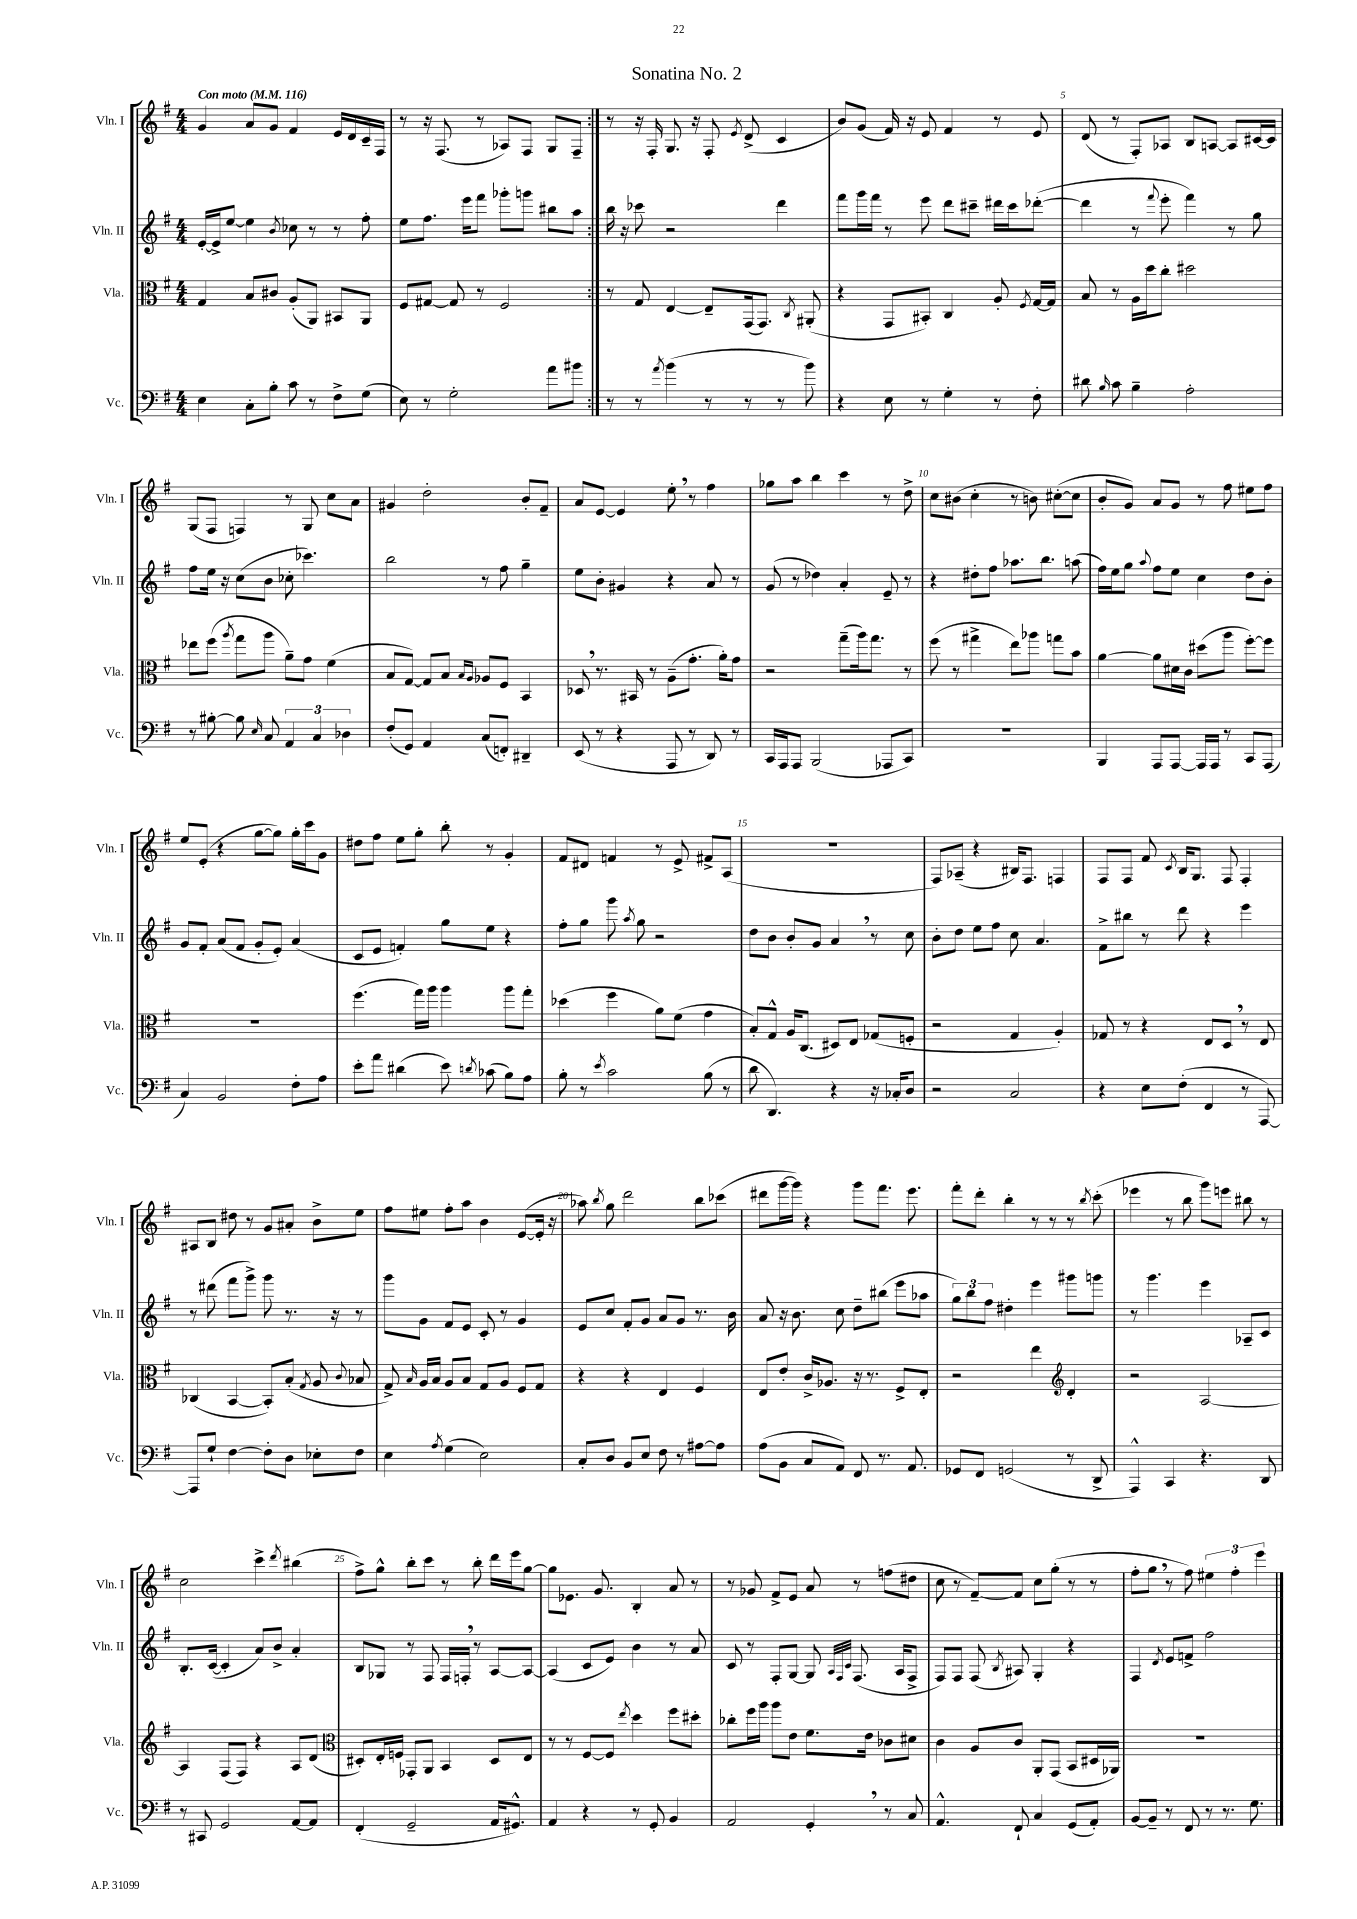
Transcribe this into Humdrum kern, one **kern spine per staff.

**kern	**kern	**kern	**kern
*staff4	*staff3	*staff2	*staff1
*clefF4	*clefC3	*clefG2	*clefG2
*k[f#]	*k[f#]	*k[f#]	*k[f#]
*M4/4	*M4/4	*M4/4	*M4/4
*MM116	*MM116	*MM116	*MM116
4E\	4G/	[16e'/LL	4g/
.	.	16e^/]J	.
.	.	[8ee/J	.
8C'\L	8B/L	4ee\]	8a/L
8B'\J	8c#/J	.	8g/J
.	.	8qb/	.
8c\	(8A'/L	8cc-\	4f#/
8r	8AA/J)	8r	.
8F#^\L	8BB#/L	8r	16e/LL
.	.	.	16d/
(8G\J	8AA/J	8ff#'\	16c~/
.	.	.	16F#/JJ
=	=	=	=
8E\)	8F#/L	8ee\L	8r
8r	[8G#/J	8.ff#\J	16r
.	.	.	(8.F#/
2G'\	8G#/]	.	.
.	.	16eee\LK	.
.	8r	8fff#\J	8r
.	2F#/	8ggg-'\L	8A-/L)
.	.	8ggg\J	8F#/J
8a\L	.	8bb#\L	8G/L
8b#\J	.	8aa\J	8F#~/J
=:|!	=:|!	=:|!	=:|!
8r	8r	16bb\	8r
.	.	16r	.
8r	8G/	8ccc-\	16r
.	.	.	16F#'/
8qa/	.	.	.
(4b\	[4E/	2r	8.G/
.	.	.	16r
8r	8E~/]L	.	8F#'/
.	.	.	8qe/
8r	(16GG/k	.	(8d^/
.	8.GG/J)	.	.
8r	.	4ddd\	4c/
.	8qC/	.	.
8b\)	(8AA#'/	.	.
=	=	=	=
4r	4r	8fff#\L	8b/L)
.	.	16ggg\L	(8g/J
.	.	16fff#\JJ	.
8E\	8GG/L	8r	16f#/)
.	.	.	16r
8r	8BB#'/J)	8eee\	8e/
4G'\	4C/	8ddd\L	4f#/
.	.	8ccc#~\J	.
8r	8A'/	16ddd#\LL	8r
.	.	16ccc#\J	.
.	8qF#/	.	.
8F#'\	[16G/LL	([8ddd-'\J	8e/
.	16G/]JJ	.	.
=	=	=	=
8d#\	8B/	4ddd-\]	(8d/
16qqB/	.	.	.
8c\	8r	.	8r
4B~\	16A\LL	8r	8F#'/L)
.	16dd\J	.	.
.	.	8qqfff#/	.
.	8cc'\J	8eee'\	8A-/J
2A'\	2dd#\	4fff#\)	8B/L
.	.	.	[8A/J
.	.	8r	8A/]L
.	.	8gg\	[16c#/L
.	.	.	16c#/]JJ
=	=	=	=
8r	8ee-\L	8ff#\L	(8G/L
[8B#'\	(8ff#\J	16ee\Jk	8F#/J
.	.	16r	.
.	8qaa/	.	.
8B#\]	8gg\L	(8cc\L	4F/)
16qqE/	.	.	.
8C/	8aa\J	8b\J	.
6AA/	8a~\L)	8cc-'\	8r
.	8g\J	4.ccc-\)	8G/
6C/	.	.	.
.	(4f#\	.	8cc\L
6D-\	.	.	.
.	.	.	8a\J
=	=	=	=
(8F#'/L	8B/L	2bb\	4g#/
8GG/J)	[8G/J)	.	.
4AA/	8G/]L	.	2dd'\
.	8B/J	.	.
.	16qqB/LL	.	.
.	16qqA/JJ	.	.
(8C/L	8A-/L	8r	.
8FF'/J)	8F#/J	8ff#\	.
4DD#~/	4BB/	4gg~\	8b'/L
.	.	.	8f#~/J
=	=	=	=
(8EE/	8D-/	8ee\L	8a/L
8r	8.r	8b'\J	[8e/J
4r	.	4g#/	4e/]
.	16BB#/	.	.
.	8r	.	.
8AAA/	(8A~\L	4r	8ee'\
8r	8.g'\J	.	8r
8DD/)	.	8a/	4ff#\
.	16a'\LK)	.	.
8r	8g\J	8r	.
=	=	=	=
16CC/LL	2r	(8g/	8gg-\L
16AAA/J	.	.	.
8AAA/J	.	8r	8aa\J
(2BBB/	.	4dd-\)	4bb\
.	(8gg~\L	4a'/	4ccc\
.	16aa\k)	.	.
.	8.gg\J	.	.
8AAA-/L	.	8e~/	8r
8CC/J)	8r	8r	8dd^\
=	=	=	=
1r	(8ff#\	4r	8cc\L
.	8r	.	(8b#\J
.	4gg#^\	8dd#'\L	4cc'\
.	.	8ff#\J	.
.	8ee\L)	8.aa-\L	8r
.	8aa-\J	.	8b\)
.	.	8.bb\J	.
.	8gg\L	.	([8cc#'\L
.	8b\J	(8aa\	8cc#\]J
=	=	=	=
4BBB/	[4a\	16ff#\LL)	8b'/L
.	.	16ee\J	.
.	.	8gg\J	8g/J)
.	.	8qqaa/	.
8AAA/L	8a\]L	8ff#\L	8a/L
[8AAA/J	16d#\L	8ee\J	8g/J
.	16c\JJ	.	.
16AAA/]LL	(8dd#\L	4cc\	8r
16AAA/JJ	.	.	.
8r	8aa\J	.	8ff#\
8CC/L	[8ff#'\L)	8dd\L	8ee#\L
(8AAA/J	8ff#\]J	8b'\J	8ff#\J
=	=	=	=
4C/)	1r	8g/L	8ee/L
.	.	8f#'/J	(8e'/J
2BB/	.	(8a/L	4r
.	.	8f#/J	.
.	.	8g'/L	[8gg\L
.	.	8e'/J)	8gg\]J)
8F#'\L	.	(4a/	16gg'\LL
.	.	.	16ccc\J
8A\J	.	.	8g\J
=	=	=	=
8e'\L	(4.ff#\	8c/L	8dd#\L
8a\J	.	8e/J	8ff#\J
(4d#\	.	4f'/)	8ee\L
.	16gg\LL)	.	8gg'\J
.	16aa\JJ	.	.
8e\)	4aa\	8gg\L	8bb'\
8qd/	.	.	.
(8c-\	.	8ee\J	8r
8B\L)	8aa\L	4r	4g'/
8A\J	8gg'\J	.	.
=	=	=	=
8B'\	(4dd-\	8ff#'\L	8f#/L
8r	.	8gg\J	8d#/J
8qe/	.	.	.
2c\	4ff#\	8ggg\	4f/
.	.	8qaa/	.
.	.	8gg\	.
.	8a\L)	2r	8r
.	(8f#\J	.	8e^/
(8B\	4g\	.	8f#^/L
8r	.	.	(8A/J
=	=	=	=
8d\	8B'/L)	8dd\L	1r
4.DD/)	8G^^/J	8b\J	.
.	16A/LK	8b'/L	.
.	(8.C/J	.	.
.	.	8g/J	.
4r	8D#/L)	4a/	.
.	8E/J	.	.
16r	(8G-/L	8r	.
16C-'/LK	.	.	.
8D/J	8F'/J	8cc\	.
=	=	=	=
2r	2r	8b'\L	8F#/L)
.	.	8dd\J	(8A-~/J
.	.	8ee\L	4r
.	.	8ff#\J	.
2C/	4G/	8cc\	16B#/LK)
.	.	.	8.F#/J
.	.	4.a/	.
.	4A'/)	.	4F/
=	=	=	=
4r	8G-/	8f#^\L	8F#/L
.	8r	8bb#\J	8F#/J
8E\L	4r	8r	8f#/
.	.	.	8qc/
(8F#'\J	.	8ddd\	16B/LK
.	.	.	8.G/J
4FF#/	8E/L	4r	.
.	8D/J	.	8F#/
8r	8r	4eee\	4F#'/
[8AAA/)	8E/	.	.
=	=	=	=
8AAA/]L	(4C-/	8r	8A#/L
8G`/J	.	(8ddd#\	8B/J
[4F#\	[4BB/	8fff#\L	8dd#\
.	.	8ggg^\J)	8r
8F#'\]L	8BB'/]L)	8ggg\	8g/L
8D\J	(8B'/J	8.r	8a#'/J
.	8qG/	.	.
8E-'\L	8A/	.	8b^\L
.	.	16r	.
.	8qqc/	.	.
8F#\J	8B-/	8r	8ee\J
=	=	=	=
4E\	8G^/)	8ggg\L	8ff#\L
.	16qqB/	.	.
.	16A/LL	8g\J	8ee#\J
.	16B/JJ	.	.
8qA/	.	.	.
(4G\	8A/L	8f#/L	8ff#'\L
.	8B/J	8e/J	8aa\J
2E\)	8G/L	8c'/	4b\
.	8A/J	8r	.
.	8F#/L	4g/	([8e/L
.	8G/J	.	16e'/]Jk
.	.	.	16r
=	=	=	=
8C'/L	4r	8e/L	8aa-\)
.	.	.	8qbb/
8D/J	.	8cc/J	8gg\
8BB/L	4r	8f#'/L	2ddd\
8E/J	.	8g/J	.
8F#\	4E/	8a/L	.
8r	.	8g/J	.
[8A#\L	4F#/	8.r	8bb\L
8A#\]J	.	.	(8ccc-\J
.	.	16b\	.
=	=	=	=
(8A\L	8E/L	8a/	8ddd#\L
8BB\J	8e'/J	16r	[16ggg\L
.	.	8.b\	16ggg\]JJ)
8C/L	16c^/LK	.	4r
.	8.A-/J	.	.
8AA/J)	.	8cc\	.
8FF#/	16r	8dd~\L	8ggg\L
.	8.r	.	.
8.r	.	(8bb#\J	8.fff#\J
.	8F#^/L	8eee\L	.
8.AA/	.	.	8.eee\
.	8E'/J	8aa-\J	.
=	=	=	=
8GG-/L	2r	12gg\L)	8fff#'\L
.	.	12bb\	.
8FF#/J	.	.	8ddd'\J
.	.	12ff#\J	.
(2GG/	.	4dd#'\	4bb'\
.	4ee\	4eee\	8r
.	.	.	8r
*	*clefG2	*	*
8r	4d'/	8ggg#\L	8r
.	.	.	8qbb/
8DD^/	.	8ggg\J	(8ccc'\
=	=	=	=
4AAA^^/)	2r	8r	4eee-\
.	.	4.ggg\	.
4CC/	.	.	8r
.	.	.	8bb\
4.r	[2A/	4eee\	8ggg\L)
.	.	.	8eee\J
.	.	8A-~/L	8bb#\
8DD/	.	8c/J	8r
=	=	=	=
8r	4A/]	8.B'/L	2cc\
8CC#/	.	.	.
.	.	([16c/Jk	.
2GG/	(8F#/L	4c'/]	.
.	8F#/J)	.	.
.	4r	8a/L)	4ccc^\
.	.	8b^/J	.
.	.	.	8qddd/
[8AA/L	8A/L	4a'/	(4bb#\
8AA/]J	(8d/J	.	.
=	=	=	=
*	*clefC3	*	*
(4FF#'/	8D#'/L)	8B/L	8ff#^\L)
.	16E'/L	8G-/J	8gg^^\J
.	16F/JJ	.	.
2GG~/	8GG-'/L	8r	8bb'\L
.	8AA/J	8F#/	8ccc\J
.	4BB/	16F#/LL	8r
.	.	16F'/JJ	.
.	.	8r	8bb'\
16AA/LK	8D#/L	[8A/L	16ddd\LL
8.GG#^^/J)	.	.	16eee\J
.	8E/J	8A/_J	[8gg\J
=	=	=	=
4AA/	8r	(4A/]	8gg\]L
.	8r	.	8.e-\J
4r	[8F#/L	8c/L	.
.	.	.	8.g/
.	8F#/]J	8e/J)	.
.	8qee/	.	.
8r	4dd\	4b\	4B'/
8GG'/	.	.	.
4BB/	8ff#\L	8r	8a/
.	8dd#'\J	8a/	8r
=	=	=	=
2AA/	8cc-'\L	8c/	8r
.	16ff#\L	8r	8g-/
.	16aa\JJ	.	.
.	8aa\L	8F#'/L	8f#^/L
.	8e\J	[8G/J	8e/J
4GG'/	8.f#\L	8G/]	8a/
.	.	32qqA/LLL	.
.	.	32qqF#/	.
.	.	32qqc/JJJ	.
.	.	(8.F#/	8r
.	16e\Jk	.	.
8r	8c-\L	.	(8ff\L
.	.	16A/LK	.
8C/	8d#\J	8F#^/J	8dd#\J
=	=	=	=
4.AA^^/	4c\	8F#/L)	8cc\
.	.	8F#/J	8r
.	8A/L	(8F#/	[8f#~/L)
.	.	8qB/	.
8FF#`/	8c/J	8A#/)	8f#/]J
4C/	8AA'/L	4G'/	8cc\L
.	(8GG/J	.	(8gg'\J
(8GG/L	8BB/L	4r	8r
8AA'/J)	16D#/L	.	8r
.	16AA-/JJ)	.	.
=	=	=	=
[8BB/L	1r	4F#/	8ff#'\L
8BB~/]J	.	.	8gg\J
.	.	8qd/	.
8r	.	8e/L	8r
8FF#/	.	8f^/J	8ff#\)
8r	.	2ff#\	6ee#\
8.r	.	.	.
.	.	.	6ff#'\
8.G\	.	.	.
.	.	.	6eee\
==	==	==	==
*-	*-	*-	*-
